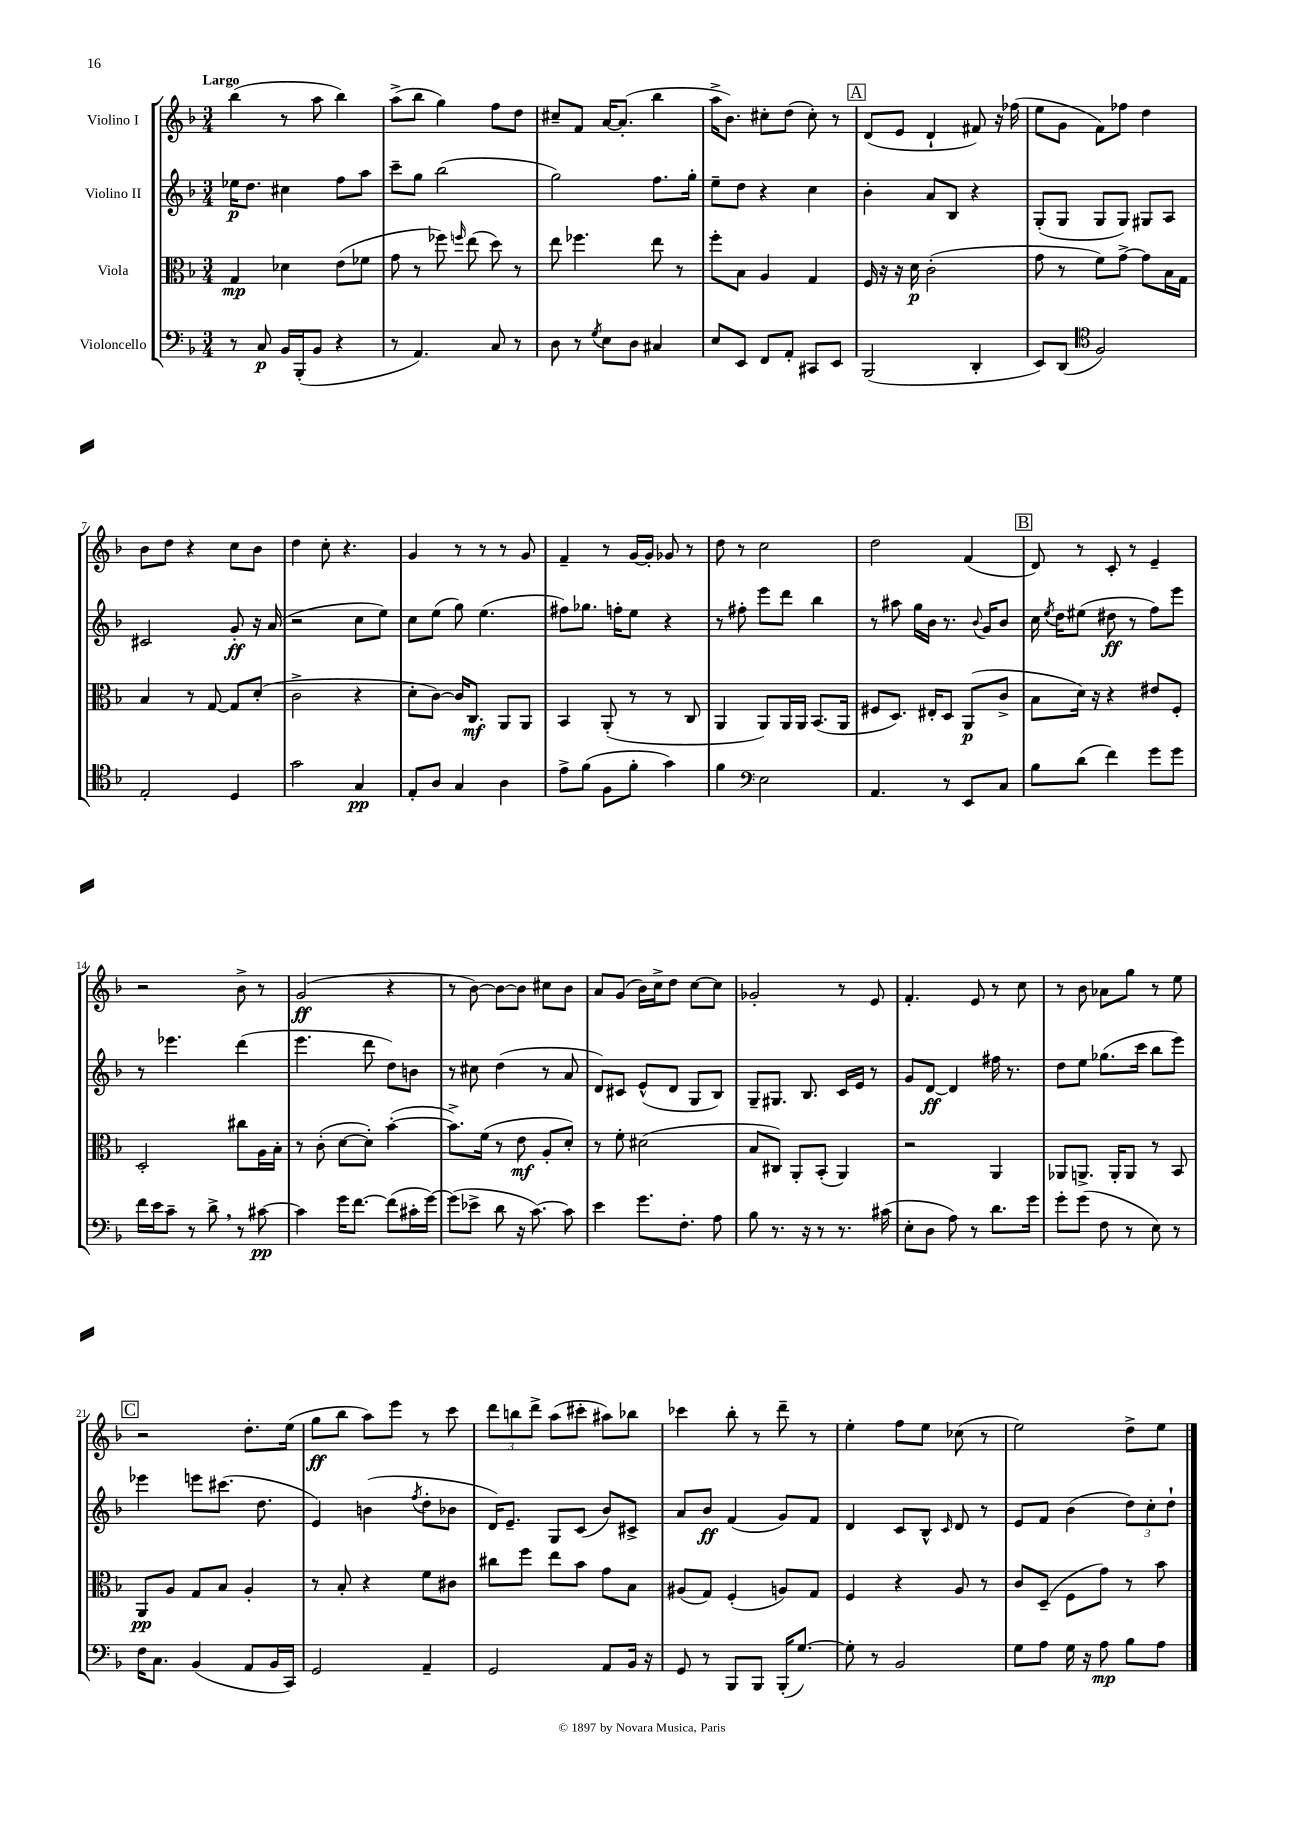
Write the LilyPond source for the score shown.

<<
\new StaffGroup <<
\new Staff = "s0" \with { instrumentName = "Violino I" } {
    \clef treble \key f \major \numericTimeSignature \time 3/4 \tempo "Largo"
    \autoBeamOff bes''4( r8 a''8 bes''4) |
    a''8[->( bes''8] g''4) f''8[ d''8] |
    cis''8[-- f'8] a'16[~ a'8.]-.( bes''4 |
    a''16[-> bes'8.]) cis''8[-. d''8]( cis''8-.) r8 |
    \mark \markup { \box "A" } d'8[( e'8] d'4-! fis'8) r16 fes''16( |
    e''8[ g'8] f'8[) fes''8] d''4 |
    bes'8[ d''8] r4 c''8[ bes'8] |
    d''4 c''8-. r4. |
    g'4 r8 r8 r8 g'8 |
    f'4-- r8 g'16[~ g'16]-. ges'8 r8 |
    d''8 r8 c''2 |
    d''2 f'4( |
    \mark \markup { \box "B" } d'8) r8 c'8-. r8 e'4-- |
    r2 bes'8-> r8 |
    g'2\ff( r4 |
    r8 bes'8~) bes'8[~ bes'8] cis''8[ bes'8] |
    a'8[ g'8]( bes'16[) c''16-> d''8] c''8[~ c''8] |
    ges'2-. r8 e'8 |
    f'4.-. e'8 r8 c''8 |
    r8 bes'8 aes'8[ g''8] r8 e''8 |
    \mark \markup { \box "C" } r2 d''8.[-. e''16]( |
    g''8[\ff bes''8] a''8[) e'''8] r8 c'''8 |
    \tuplet 3/2 { d'''8[ b''8 d'''8]-> } a''8[( cis'''8]-. ais''8[) bes''8] |
    ces'''4 bes''8-. r8 d'''8-- r8 |
    e''4-. f''8[ e''8] ces''8( r8 |
    e''2) d''8[-> e''8] \bar "|." |
}
\new Staff = "s1" \with { instrumentName = "Violino II" } {
    \clef treble \key f \major \numericTimeSignature \time 3/4
    \autoBeamOff ees''16[\p d''8.] cis''4 f''8[ a''8] |
    c'''8[-- g''8] bes''2( |
    g''2) f''8.[ g''16]-. |
    e''8[-- d''8] r4 c''4 |
    \mark \markup { \box "A" } bes'4-. a'8[ bes8] r4 |
    g8[-.( g8] g8[ g8]) gis8[ a8] |
    cis'2 g'8-.\ff r16 a'16( |
    r2 c''8[ e''8]) |
    c''8[ e''8]( g''8) e''4.( |
    fis''8[) ges''8.] f''16[-. e''8] r4 |
    r8 fis''8-. e'''8[ d'''8] bes''4 |
    r8 ais''8 g''16[ bes'16] r8. \appoggiatura { bes'8 } g'16[ bes'8] |
    \mark \markup { \box "B" } c''16 \acciaccatura { e''8 } d''16[ eis''8]( dis''8\ff r8 f''8[) e'''8] |
    r8 ees'''4. d'''4( |
    e'''4. d'''8 d''8[) b'8] |
    r8 cis''8 d''4( r8 a'8 |
    d'8[) cis'8] e'8[-^( d'8] g8[ bes8]) |
    g8[-- gis8.] bes8. c'16[ e'16] r8 |
    g'8[ d'8]~\ff d'4 fis''16 r8. |
    d''8[ e''8] ges''8.[( c'''16] bes''8[ e'''8]) |
    \mark \markup { \box "C" } ees'''4 e'''8[ cis'''8.]( d''8. |
    e'4) b'4( \acciaccatura { f''8 } d''8[-. bes'8] |
    d'16[) e'8.]-- g8[ c'8]( bes'8[) cis'8]-> |
    a'8[ bes'8]\ff f'4( g'8[) f'8] |
    d'4 c'8[ bes8]-^ \grace { c'16 } d'8 r8 |
    e'8[ f'8] bes'4( \tuplet 3/2 { d''8[) c''8-. d''8]-! } \bar "|." |
}
\new Staff = "s2" \with { instrumentName = "Viola" } {
    \clef alto \key f \major \numericTimeSignature \time 3/4
    \autoBeamOff g4\mp des'4 e'8[( fes'8] |
    g'8 r8 fes''8) \grace { f''16 } e''8( d''8) r8 |
    e''8 fes''4. e''8 r8 |
    f''8[-. bes8] a4 g4 |
    \mark \markup { \box "A" } f16 r16 r16 d'16\p c'2-.( |
    g'8 r8 f'8[) g'8]~-> g'8[ bes16 g16] |
    bes4 r8 g8~ g8[ d'8]-.( |
    c'2-> r4 |
    d'8[-. c'8]~) c'16[ c8.]\mf a,8[ a,8] |
    bes,4 a,8-.( r8 r8 c8 |
    a,4 a,8[) a,16 a,16] bes,8.[( a,16] |
    fis8[ d8.]) eis16[-. d8] a,8[\p( c'8]-> |
    \mark \markup { \box "B" } bes8[ d'16]) r16 r4 eis'8[ f8]-. |
    d2-. cis''8[ a16 bes16]-. |
    r8 c'8-.( d'8[~ d'8]-.) bes'4~-.( |
    bes'8.[->) f'16]( r8 e'8\mf a8[-. d'8]-.) |
    r8 f'8-. dis'2( |
    bes8[ cis8]) a,8[-. bes,8]-.( a,4) |
    r2 a,4 |
    aes,8[ a,8.]-> a,16[-. a,8] r8 bes,8 |
    \mark \markup { \box "C" } a,8[\pp a8] g8[ bes8] a4-. |
    r8 bes8-. r4 f'8[ cis'8] |
    cis''8[ f''8] e''8[ bes'8] g'8[ bes8] |
    ais8[( g8]) f4-.( a8[) g8] |
    f4 r4 a8 r8 |
    c'8[ d8]--( f8[ g'8]) r8 bes'8 \bar "|." |
}
\new Staff = "s3" \with { instrumentName = "Violoncello" } {
    \clef bass \key f \major \numericTimeSignature \time 3/4
    \autoBeamOff r8 c8\p bes,16[ bes,,16-.( bes,8] r4 |
    r8 a,4.) c8 r8 |
    d8 r8 \acciaccatura { g8 } e8[ d8] cis4 |
    e8[ e,8] f,8[ a,8]-. cis,8[ e,8] |
    \mark \markup { \box "A" } bes,,2( d,4-. |
    e,8[) d,8]( \clef tenor f2) |
    e2-. d4 |
    g'2 g4\pp |
    e8[-. a8] g4 a4 |
    e'8[-> f'8]( f8[ f'8]-. g'4) |
    f'4 \clef bass e2 |
    a,4. r8 e,8[ c8] |
    \mark \markup { \box "B" } bes8[ d'8]( f'4) g'8[ g'8] |
    f'16[ e'16 c'8]-- r8 d'8-> \breathe r8 cis'8~\pp |
    cis'4 g'16[ f'8.]~ f'8[( cis'16-. g'16]~) |
    g'8[( ees'8]-> d'8 r16 c'8.~) c'8 |
    e'4 g'8.[ f8.]-. a8 |
    bes8 r8. r16 r8 r8. cis'16( |
    e8[-. d8] a8) r8 d'8.[ g'16] |
    g'8[-. g'8]( f8 r8 e8) r8 |
    \mark \markup { \box "C" } f16[ c8.] bes,4( a,8[ bes,16 c,16]) |
    g,2 a,4-- |
    g,2 a,8[ bes,16] r16 |
    g,8 r8 bes,,8[ bes,,8] bes,,16[-.( g8.]~) |
    g8-. r8 bes,2 |
    g8[ a8] g16 r16 a8\mp bes8[ a8] \bar "|." |
}
>>
>>
